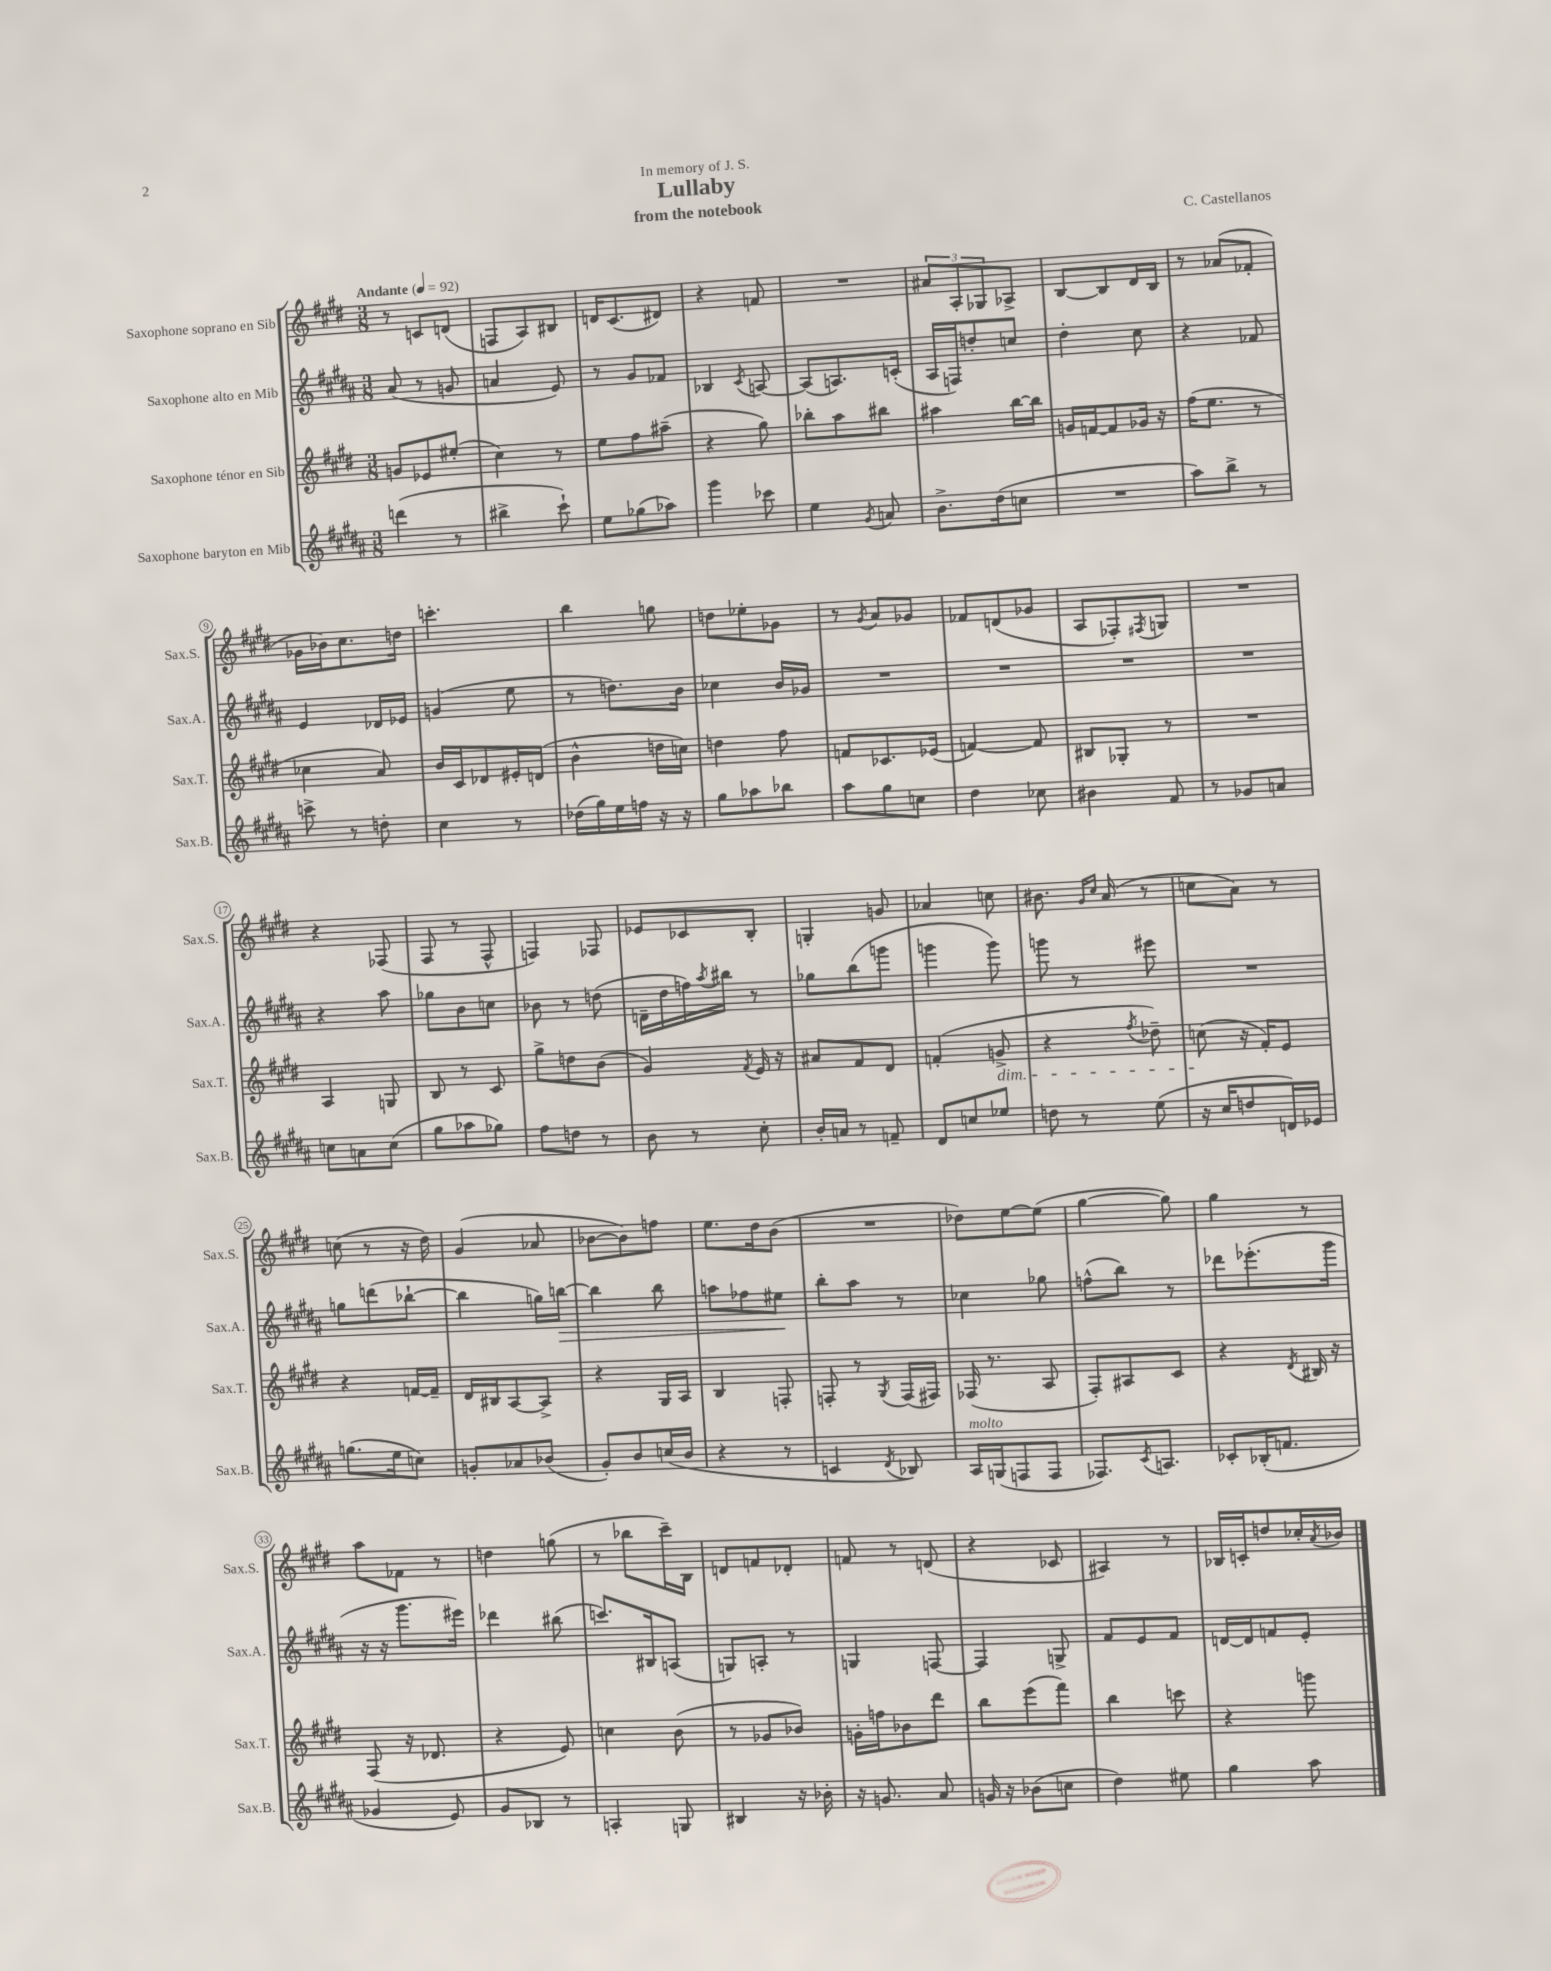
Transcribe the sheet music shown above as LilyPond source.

\header { title = "Lullaby" composer = "C. Castellanos" subtitle = "from the notebook" dedication = "In memory of J. S." }
<<
\new StaffGroup <<
\new Staff = "s0" \with { instrumentName = "Saxophone soprano en Sib" shortInstrumentName = "Sax.S." } {
    \clef treble \key e \major \numericTimeSignature \time 3/8 \tempo "Andante" 4 = 92
    r8 c'8 d'8( |
    f8 a8) bis8 |
    d'16 cis'8.( dis'8) |
    r4 f'8 |
    R4. |
    \tuplet 3/2 { ais'8 a8-. ges8 } aes8-> |
    b8~ b8 dis'16 b16 |
    r8 aes'8( fes'8-. |
    ges'16 bes'16) cis''8. d''16 |
    c'''4.-. |
    b''4 g''8 |
    d''8 ees''8-. ges'8 |
    r8 \acciaccatura { gis'8 } a'8 ges'8 |
    fes'8 d'8( ges'8 |
    a8 fes8-.) \acciaccatura { fis8 } g8 |
    R4. |
    r4 fes8( |
    fis8 r8 fis8-^ |
    f4) fes8 |
    ees'8 ces'8 b8-. |
    g4-. g'8 |
    aes'4 c''8 |
    bis'8. \grace { gis'16 cis''16 } a'16( r8 |
    c''8 a'8) r8 |
    c''8( r8 r16 dis''16) |
    gis'4( aes'8 |
    bes'8~ bes'8) f''8 |
    e''8. dis''16 b'8( |
    R4. |
    des''8) e''8~ e''8( |
    gis''4~ gis''8) |
    gis''4 r8 |
    a''8 fes'8 r8 |
    d''4 g''8( |
    r8 bes''8 cis'''16--) b16 |
    d'8 f'8 des'8-. |
    f'8 r8 d'8( |
    r4 ces'8 |
    ais4) r8 |
    bes16 c'16-. d''8 ces''16-. \acciaccatura { a'8 } bes'16 \bar "|." |
}
\new Staff = "s1" \with { instrumentName = "Saxophone alto en Mib" shortInstrumentName = "Sax.A." } {
    \clef treble \key b \major \numericTimeSignature \time 3/8
    ais'8( r8 g'8 |
    a'4 e'8) |
    r8 gis'8 fes'8 |
    bes4 \acciaccatura { cis'8 } a8~ |
    a8( a8.) c'16-.( |
    ais16 f16) d''8-. c''8 |
    dis''4-. cis''8 |
    r4 fes'8 |
    e'4 des'16 ees'16 |
    g'4( e''8 |
    r8 d''8.) b'16 |
    ces''4 b'16 ges'16 |
    R4. |
    R4. |
    R4. |
    R4. |
    r4 ais''8 |
    ges''8 b'8 c''8 |
    bes'8 r8 d''8( |
    d'16-- dis''16 f''16) \acciaccatura { ais''8 } bis''16 r8 |
    ges''8 b''8( g'''8 |
    g'''4 g'''8) |
    g'''8 r8 eis'''8 |
    R4. |
    g''8 d'''8( bes''8~-! |
    bes''4 g''16) b''16~\> |
    b''4 b''8 |
    a''8 fes''8 eis''8\! |
    b''8-. ais''8 r8 |
    ces''4 ges''8 |
    f''8-^( b''8) r8 |
    des'''8 ees'''8.-.( gis'''16 |
    r16 r16 gis'''8. eis'''16) |
    des'''4 bis''8( |
    c'''8.) bis16 a8( |
    g8) a8-. r8 |
    g4 f8~ |
    f4 g8-> |
    fis'8 e'8 fis'8 |
    d'16~ d'16 f'8 e'8-. \bar "|." |
}
\new Staff = "s2" \with { instrumentName = "Saxophone ténor en Sib" shortInstrumentName = "Sax.T." } {
    \clef treble \key e \major \numericTimeSignature \time 3/8
    g'8 ees'8 eis''8-.( |
    cis''4) r8 |
    e''8 fis''8 ais''8--( |
    r4 gis''8) |
    bes''8-. a''8 bis''8 |
    ais''4 b''16~ b''16 |
    g'16 f'16~ f'8 ges'16 r16 |
    fis''16( e''8. r8 |
    ces''4 a'8) |
    b'16 cis'16 des'8 eis'16-. d'16( |
    b'4-^ d''16 c''16) |
    d''4 fis''8 |
    f'8 ces'8. ees'16( |
    f'4~) f'8 |
    bis8 ges8-. r8 |
    R4. |
    a4 g8 |
    b8 r8 cis'8 |
    gis''8-> d''8 b'8( |
    gis'4) \acciaccatura { fis'8 } e'16 r16 |
    ais'8 fis'8 dis'8 |
    f'4-.( g'8->\dim |
    r4 \acciaccatura { fis''8 } des''8--) |
    c''8\!( r16 fis'16-.) e'8 |
    r4 f'16~ f'16-- |
    dis'16 bis16 a8~ a8-> |
    r4 gis16 a16 |
    b4 f8-. |
    f8-. r8 \acciaccatura { gis8 } f16( fis16) |
    fes16( r8. a8 |
    fis8-.) ais8 cis'8 |
    r4 \acciaccatura { dis'8 } bis16 r16 |
    fis8( r16 des'8. |
    r4 e'8) |
    c''4 b'8( |
    r8 ges'8 bes'8) |
    g'16-. f''16 bes'8 dis'''8 |
    b''8 e'''8( fis'''8) |
    b''4 c'''8 |
    r4 g'''8 \bar "|." |
}
\new Staff = "s3" \with { instrumentName = "Saxophone baryton en Mib" shortInstrumentName = "Sax.B." } {
    \clef treble \key b \major \numericTimeSignature \time 3/8
    d'''4( r8 |
    bis''4-> cis'''8-!) |
    e''8 ges''8( aes''8) |
    gis'''4 ces'''8 |
    e''4 \acciaccatura { gis'8 } a'8 |
    b'8.-> dis''16( c''8 |
    R4. |
    ais''8) b''8-> r8 |
    c'''8-> r8 d''8-. |
    cis''4 r8 |
    des''16( gis''16) e''16 f''16 r16 r16 |
    gis''8 aes''8 bes''8 |
    ais''8 gis''8 c''8 |
    dis''4 ces''8 |
    bis'4 fis'8 |
    r8 ges'8 a'8 |
    c''8 a'8 c''8( |
    gis''8 aes''8 ges''8) |
    fis''8 d''8 r8 |
    b'8 r8 cis''8-. |
    b'16-. a'16 r8 f'8-- |
    dis'8 c''8 ees''8 |
    d''8 r8 e''8( |
    r16 cis''16 d''8 d'16) ees'16 |
    g''8.( e''16 c''8) |
    g'8-. aes'8 bes'8( |
    gis'8-.) b'8 c''16( b'16 |
    r4 r8 |
    c'4 \acciaccatura { dis'8 } bes8) |
    ais16^\markup { \italic "molto" } g16( f8 f8 |
    fes8.) \acciaccatura { cis'8 } a8. |
    ces'8-. bes16-.( f'8. |
    ges'4 e'8) |
    gis'8 bes8 r8 |
    a4-. g8 |
    bis4 r16 bes'16-. |
    r16 g'8. ais'8 |
    g'16 r16 bes'8( c''8 |
    dis''4) eis''8 |
    gis''4 ais''8 \bar "|." |
}
>>
>>
\layout { \context { \Score \override BarNumber.stencil = #(make-stencil-circler 0.1 0.3 ly:text-interface::print) } }
